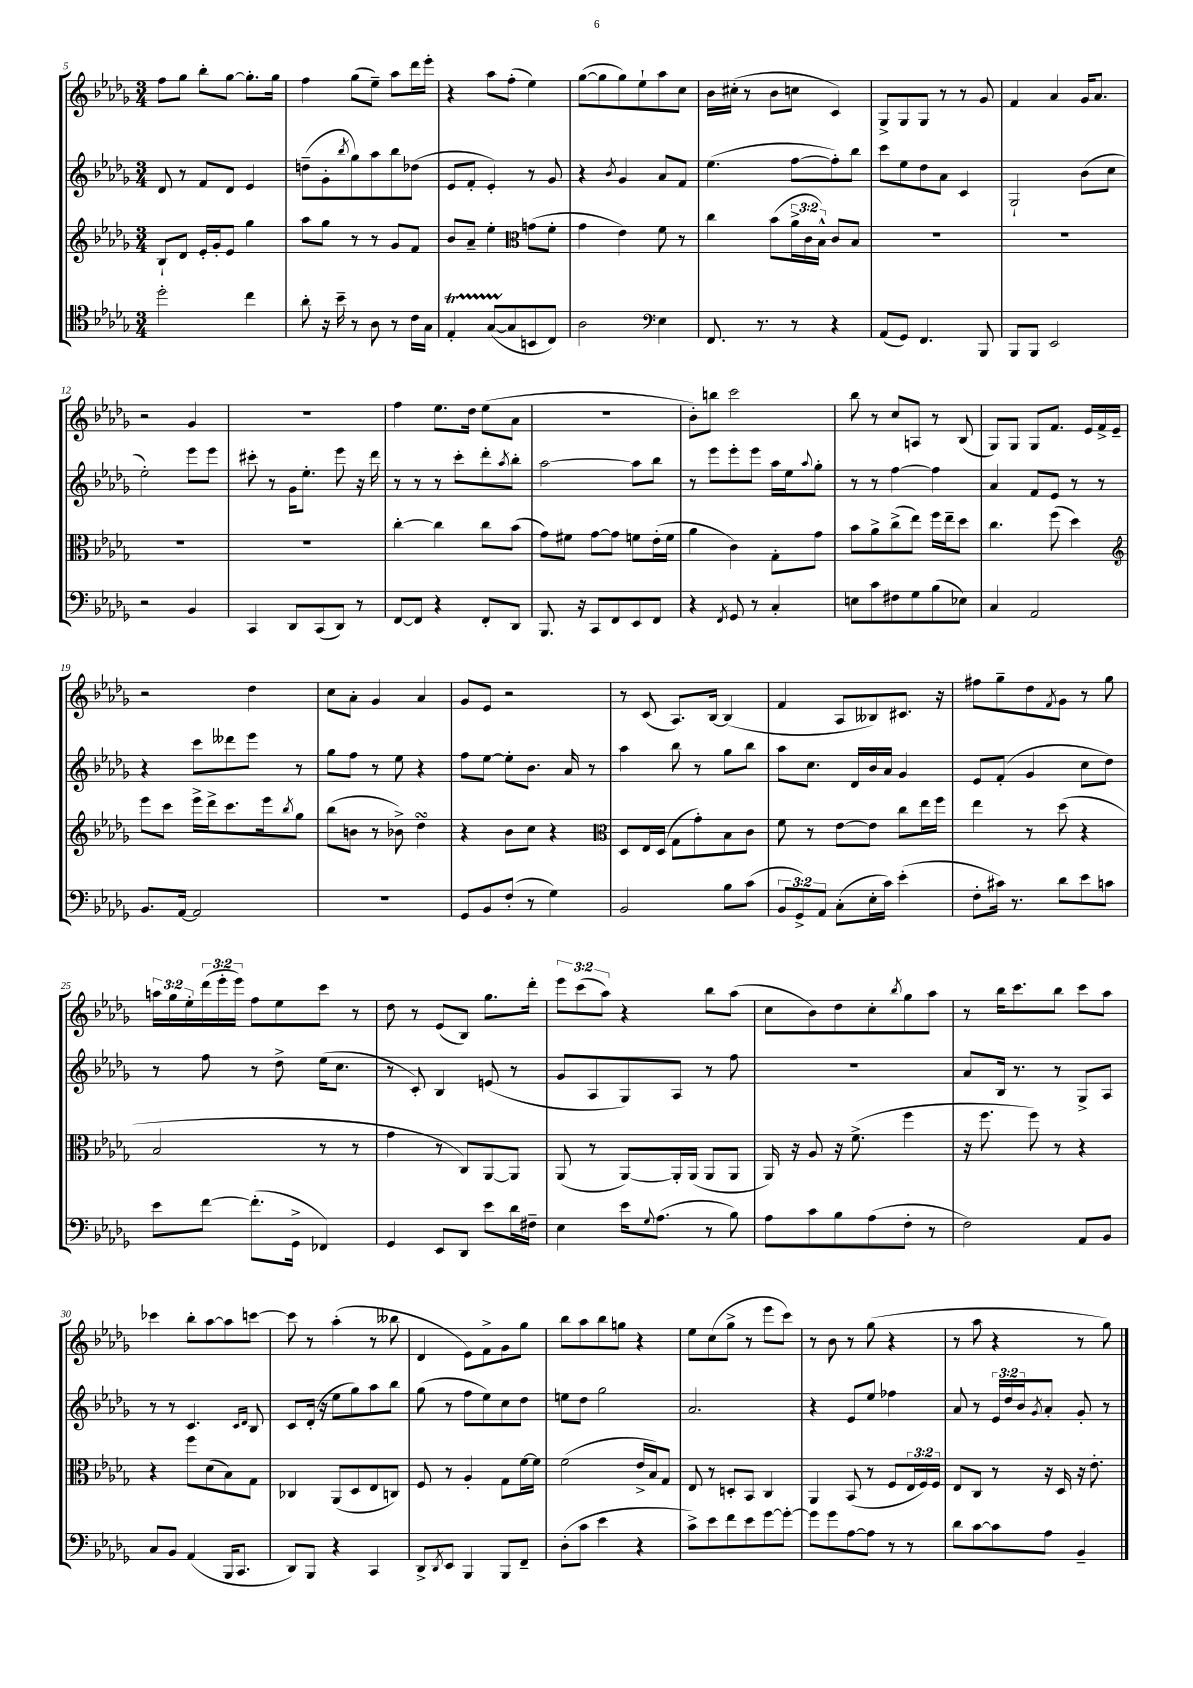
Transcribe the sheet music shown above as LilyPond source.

<<
\new StaffGroup <<
\new Staff = "s0" {
    \clef treble \key des \major \numericTimeSignature \time 3/4 \override Staff.TupletNumber.text = #tuplet-number::calc-fraction-text
    f''8 ges''8 bes''8-. ges''8~ ges''8.-. ges''16 |
    f''4 ges''8( ees''8--) aes''8 des'''16 ees'''16-. |
    r4 aes''8 f''8-.( ees''4) |
    ges''8~( ges''8 ges''8) ees''8-! aes''8 c''8 |
    bes'16 cis''16-.( r8 bes'8 c''8 c'4) |
    ges8-> ges8 ges8 r8 r8 ges'8 |
    f'4 aes'4 ges'16 aes'8. |
    r2 ges'4 |
    R2. |
    f''4 ees''8. des''16 ees''8( aes'8 |
    R2. |
    bes'8-.) b''8 c'''2 |
    bes''8 r8 c''8 a8 r8 bes8( |
    ges8) ges8 ges8 f'8. ees'16 f'16-> ees'16-- |
    r2 des''4 |
    c''8 aes'8-. ges'4 aes'4 |
    ges'8 ees'8 r2 |
    r8 c'8( aes8.) bes16~ bes4( |
    f'4 aes8 beses8) cis'8. r16 |
    fis''8 ges''8-- des''8 \acciaccatura { f'8 } ges'8 r8 ges''8 |
    \tuplet 3/2 { a''16 ges''16 ees''16-. } \tuplet 3/2 { des'''16( ees'''16-. ees'''16) } f''8 ees''8 c'''8 r8 |
    des''8 r8 ees'8( bes8) ges''8. des'''16-. |
    \tuplet 3/2 { ees'''8 c'''8( aes''8) } r4 bes''8 aes''8( |
    c''8 bes'8) des''8 c''8-. \acciaccatura { bes''8 } ges''8 aes''8 |
    r8 bes''16 c'''8. bes''8 c'''8 aes''8 |
    ces'''4 bes''8-. aes''8~ aes''8 c'''8~ |
    c'''8 r8 aes''4-.( r8 beses''8 |
    des'4 ees'8) f'8-> ges'8 ges''8 |
    bes''8 aes''8 bes''8 g''8 r4 |
    ees''8 c''8( ges''8-> r8 ees'''8 c'''8) |
    r8 bes'8 r8 ges''8( r4 |
    r8 aes''8 r4 r8 ges''8) \bar "|." |
}
\new Staff = "s1" {
    \clef treble \key des \major \numericTimeSignature \time 3/4 \override Staff.TupletNumber.text = #tuplet-number::calc-fraction-text
    des'8 r8 f'8 des'8 ees'4 |
    d''8--( ges'8-. \acciaccatura { bes''8 } ges''8) aes''8 bes''8 des''8( |
    ees'8 f'8-. ees'4-.) r8 ges'8 |
    r4 \acciaccatura { bes'8 } ges'4 aes'8 f'8 |
    ees''4.( f''8~ f''8-.) bes''8 |
    c'''8 ees''8 des''8 aes'8 c'4 |
    ges2-! bes'8( c''8 |
    ees''2-.) ees'''8 ees'''8 |
    cis'''8-. r8 ges'16 ees''8.-. ees'''8 r16 des'''16 |
    r8 r8 r8 c'''8-. des'''8-. \acciaccatura { aes''8 } bes''8-. |
    aes''2~ aes''8 bes''8 |
    r8 ees'''8 ees'''8-. ees'''8 aes''16 ees''16 \appoggiatura { aes''8 } ges''8-. |
    r8 r8 f''4~ f''4 |
    aes'4 f'8 ees'8 r8 r8 |
    r4 c'''8 deses'''8 ees'''8 r8 |
    ges''8 f''8 r8 ees''8 r4 |
    f''8 ees''8~ ees''8-. bes'8. aes'16 r8 |
    aes''4 bes''8 r8 ges''8 bes''8 |
    aes''8 c''8. des'16 bes'16 aes'16 ges'4 |
    ees'8 f'8-.( ges'4 c''8 des''8) |
    r8 f''8 r8 des''8-> ees''16( c''8. |
    r8 c'8-.) bes4 e'8( r8 |
    ges'8 aes8 ges8) aes8 r8 f''8 |
    R2. |
    aes'8 bes16 r8. r8 ges8-> aes8 |
    r8 r8 c'4. \grace { c'16 des'16 } bes8 |
    c'8 des'16-.( r16 ees''8 ges''8) aes''8 bes''8 |
    ges''8( r8 f''8 ees''8) c''8 des''8 |
    e''8 des''8 ges''2 |
    aes'2. |
    r4 ees'8 ees''8 fes''4 |
    aes'8 r8 \tuplet 3/2 { ees'16 des''16 bes'16 } \acciaccatura { ges'8 } aes'8-. ges'8-. r8 \bar "|." |
}
\new Staff = "s2" {
    \clef treble \key des \major \numericTimeSignature \time 3/4 \override Staff.TupletNumber.text = #tuplet-number::calc-fraction-text
    bes8-! des'8 ees'16-. ges'16-. ees'8 ges''4 |
    aes''8 ges''8 r8 r8 ges'8 f'8 |
    bes'8 aes'8-- ees''4-. \clef alto g'8( f'8-. |
    ges'4 ees'4) f'8 r8 |
    c''4 bes'8( \tuplet 3/2 { aes'16-> c'16 bes16-^) } c'8 bes8 |
    R2. |
    R2. |
    R2. |
    R2. |
    c''4~-. c''4 c''8 bes'8( |
    ges'8) fis'8 ges'8~ ges'8 f'8 ees'16-.( f'16 |
    aes'4 c'4) ges8-. ges'8 |
    bes'8 aes'8-> c''8->( ees''8) f''16 ees''16-- des''8 |
    c''4. f''8( des''4) |
    \clef treble ees'''8 c'''8 ees'''16-> des'''16-> c'''8. ees'''16 \acciaccatura { bes''8 } ges''8 |
    bes''8( b'8 r8 bes'8->) des''4\turn |
    r4 bes'8 c''8 r4 |
    \clef alto des8 ees16 des16( ges8 ges'8-.) bes8 c'8 |
    f'8 r8 ees'8~ ees'8 c''8 ees''16 f''16 |
    ees''4 r8 des''8( r4 |
    bes2 r8 r8 |
    ges'4 r8 c8) aes,8~ aes,8 |
    aes,8( r8 aes,8~) aes,16-. aes,16( aes,8 aes,8 |
    aes,16) r16 aes8 r16 f'8.->( f''4 |
    r16 f''8. f''8) r8 r4 |
    r4 f''8 des'8( bes8) ges8 |
    ces4 aes,8( des8 ees8 c8) |
    f8 r8 aes4-. ges8 f'16~ f'16 |
    f'2( ees'16-> bes16) ges8 |
    ees8 r8 d8-. bes,8 c4 |
    aes,4 bes,8( r8 f8 \tuplet 3/2 { ees16 f16) f16 } |
    ees8 c8 r8 r16 des16 r16 ees'8.-. \bar "|." |
}
\new Staff = "s3" {
    \clef tenor \key des \major \numericTimeSignature \time 3/4 \override Staff.TupletNumber.text = #tuplet-number::calc-fraction-text
    des''2-. c''4 |
    aes'8-. r16 bes'16-- r8 aes8 r8 c'16 ges16 |
    ees4-.\startTrillSpan ges8~( ges8\stopTrillSpan b,8 c8) |
    aes2 \clef bass ees4 |
    f,8. r8. r8 r4 |
    aes,8( ges,8) f,4. bes,,8 |
    bes,,8 bes,,8 ees,2 |
    r2 bes,4 |
    c,4 des,8 c,8( des,8) r8 |
    f,8~ f,8 r4 f,8-. des,8 |
    bes,,8. r16 c,8 f,8 ees,8 f,8 |
    r4 \acciaccatura { f,8 } ges,8 r8 c4-. |
    e8 c'8 fis8 ges8 bes8( ees8) |
    c4 aes,2 |
    bes,8. aes,16~ aes,2 |
    R2. |
    ges,8 bes,8 f8-.( r8 ges4) |
    bes,2 bes8 c'8( |
    \tuplet 3/2 { bes,8 ges,8->) aes,8 } c8-.( ees16-. c'16) ees'4-.( |
    f8-. cis'16) r8. des'8 ees'8 c'8 |
    ees'8 f'8~ f'8.-.( ges,16-> fes,4) |
    ges,4 ees,8 des,8 ees'8 des'16 fis16-- |
    ees4 ees'16 \appoggiatura { ges8 } aes8.( r8 bes8) |
    aes8 c'8 bes8 aes8( f8-. r8 |
    f2) aes,8 bes,8 |
    c8 bes,8 aes,4( bes,,16 c,8. |
    des,8) bes,,8 r4 c,4 |
    des,8-> \acciaccatura { des,8 } ees,8 bes,,4 bes,,8 f,8-- |
    des8-.( c'8 ees'4 r4 |
    c'8->) ees'8 f'8 ees'8 ges'8~ ges'8~-. |
    ges'8 ges'8 aes8~ aes8 r8 r8 |
    des'8 c'8~ c'8 aes8 bes,4-- \bar "|." |
}
>>
>>
\layout { \context { \Score currentBarNumber = #5 } }
